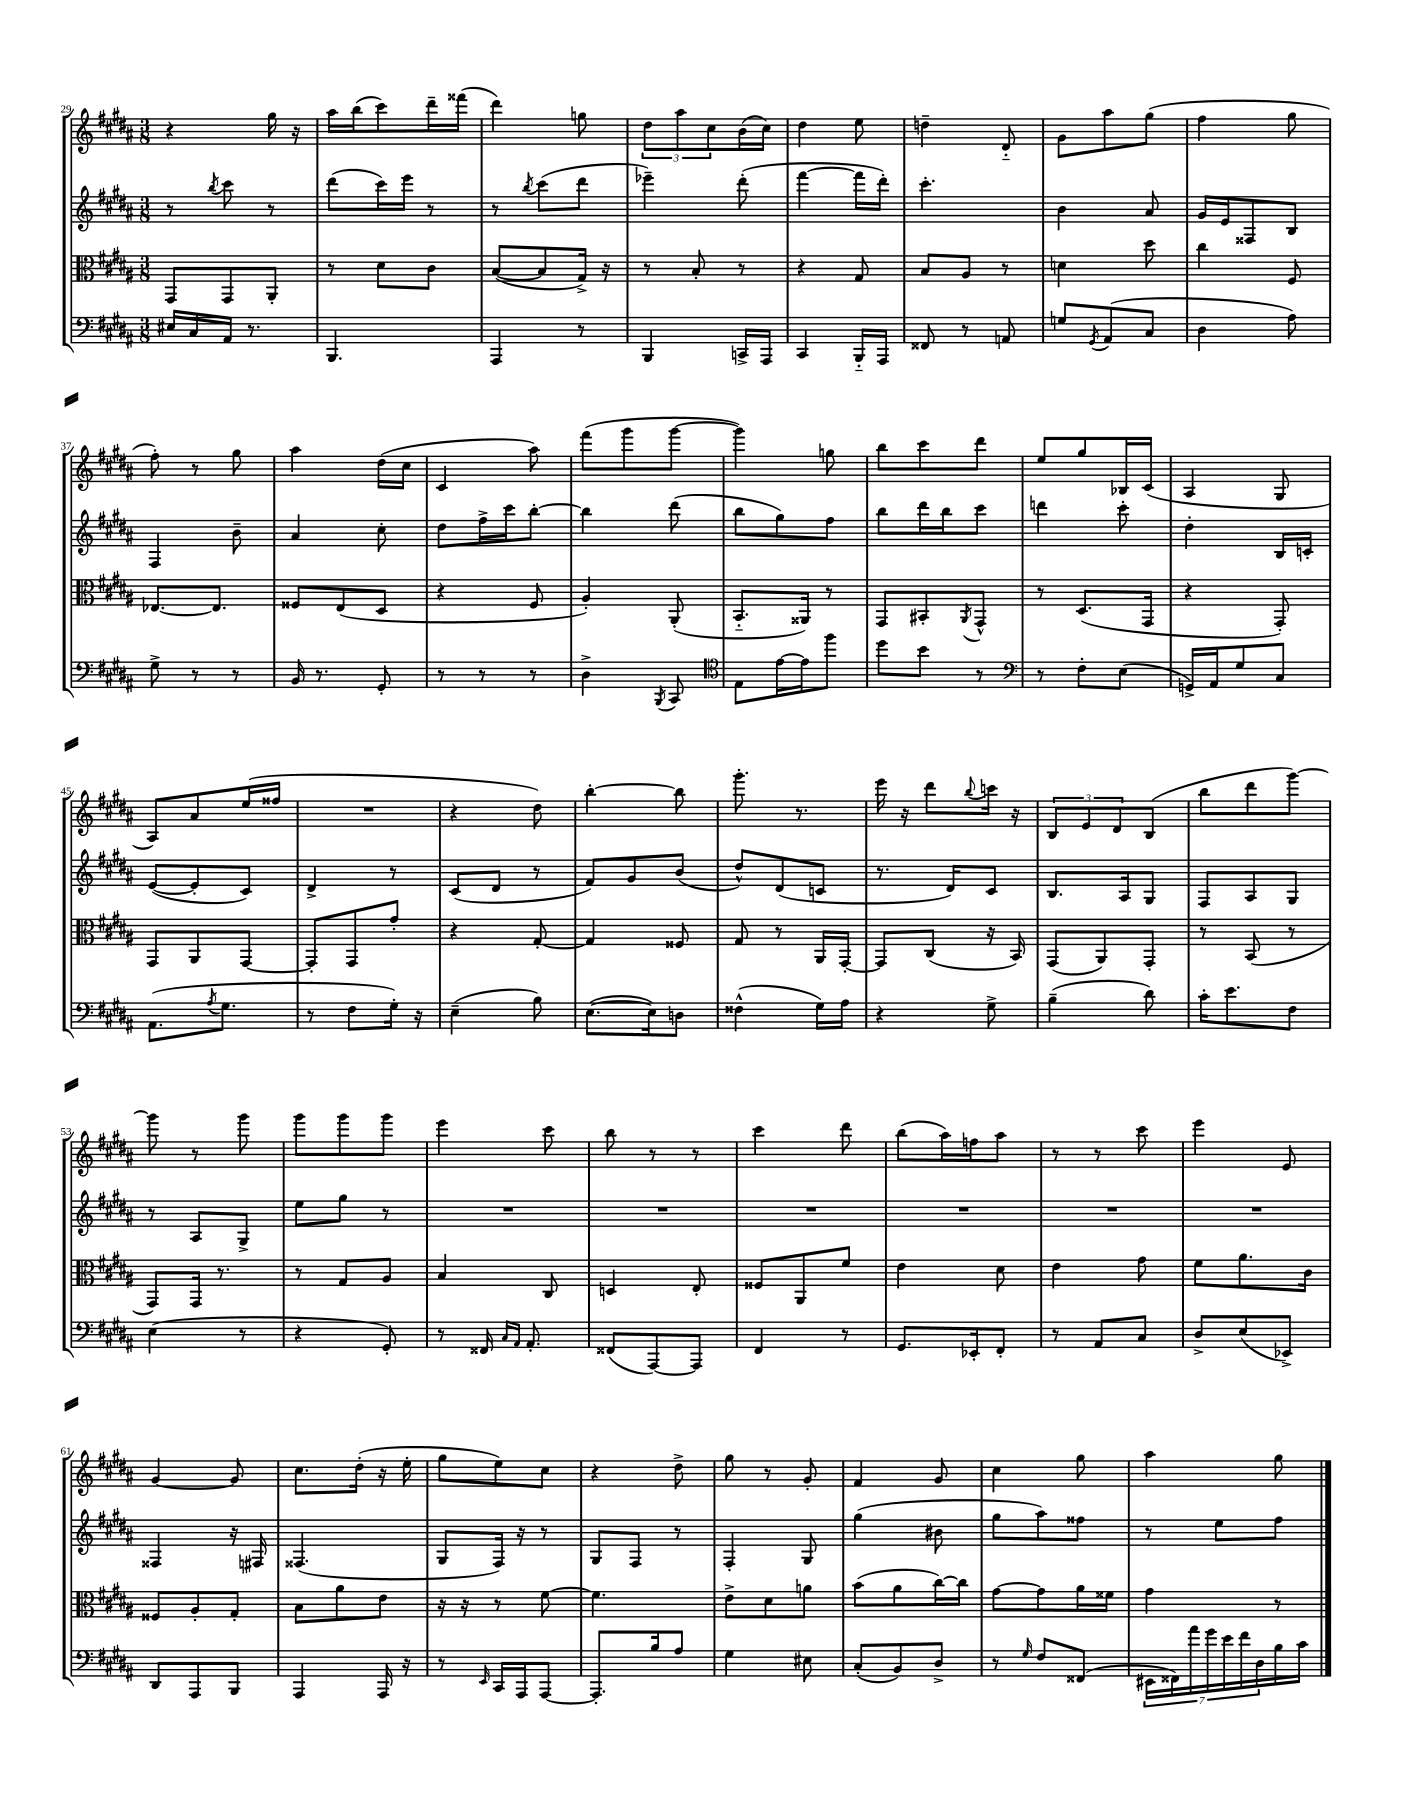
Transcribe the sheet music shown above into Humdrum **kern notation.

**kern	**kern	**kern	**kern
*part4	*part3	*part2	*part1
*staff4	*staff3	*staff2	*staff1
*clefF4	*clefC3	*clefG2	*clefG2
*k[f#c#g#d#a#]	*k[f#c#g#d#a#]	*k[f#c#g#d#a#]	*k[f#c#g#d#a#]
*M3/8	*M3/8	*M3/8	*M3/8
=29	=29	=29	=29
16E#X/LL	8GG#/L	8r	4r
16C#/	.	.	.
.	.	8qbb/	.
16AA#/JJ	8GG#/	8ccc#\	.
8.r	.	.	.
.	8AA#'/J	8r	16gg#\
.	.	.	16r
=30	=30	=30	=30
4.BBB/	8r	(8ddd#\L	16aa#\LL
.	.	.	(16bb\J
.	8d#\L	16ccc#\L)	8ccc#\)
.	.	16eee\JJ	.
.	8c#\J	8r	16ddd#~\L
.	.	.	(16fff##X\JJ
=31	=31	=31	=31
4AAA#/	([8B/L	8r	4ddd#\)
.	.	8qbb/	.
.	8B/]	(8ccc#\L	.
8r	16G#^/Jk)	8ddd#\J	8ggn\
.	16r	.	.
=32	=32	=32	=32
4BBB/	8r	4eee-X~\)	12dd#\L
.	.	.	12aa#\
.	8B'/	.	.
.	.	.	12cc#\
16CCn^/LL	8r	(8ddd#'\	(16b\L
16AAA#/JJ	.	.	16cc#\JJ)
=33	=33	=33	=33
4CC#/	4r	[4fff#\	4dd#\
16BBB/LL	8G#/	16fff#\LL]	8ee\
16AAA#/JJ	.	16ddd#'\JJ)	.
=34	=34	=34	=34
8FF##X/	8B/L	4.ccc#'\	4ddn~\
8r	8A#/J	.	.
8AAn/	8r	.	8d#/
=35	=35	=35	=35
8Gn/L	4dn\	4b\	8g#\L
8qGG#/	.	.	.
(8AA#/	.	.	8aa#\
8C#/J	8dd#\	8a#/	(8gg#\J
=36	=36	=36	=36
4D#\	4cc#\	16g#/LL	4ff#\
.	.	16e/J	.
.	.	8F##X/	.
8A#\)	8F#/	8B/J	8gg#\
!!LO:LB:g=z
=37	=37	=37	=37
8G#^\	[8.E-X/L	4F#/	8ff#'\)
8r	.	.	8r
.	8.E-/J]	.	.
8r	.	8b~\	8gg#\
=38	=38	=38	=38
16BB/	8F##X/L	4a#/	4aa#\
8.r	.	.	.
.	(8E/	.	.
8GG#'/	8D#/J	8cc#'\	(16dd#\LL
.	.	.	16cc#\JJ
=39	=39	=39	=39
8r	4r	8dd#\L	4c#/
8r	.	16ff#^\L	.
.	.	16ccc#\J	.
8r	8F#/	[8bb'\J	8aa#\)
=40	=40	=40	=40
4D#^\	4A#'/)	4bb\]	(8fff#\L
.	.	.	8ggg#\
8qBBB/	.	.	.
8CC#/	(8AA#'/	(8ddd#\	[8ggg#\J
=41	=41	=41	=41
*clefC4	*	*	*
8E\L	8.BB/L	8bb\L	4ggg#\])
[16e\L	.	8gg#\)	.
16e\J]	16AA##X/Jk)	.	.
8ff#\J	8r	8ff#\J	8ggn\
=42	=42	=42	=42
8dd#\L	8GG#/L	8bb\L	8bb\L
8b\J	8BB#X'/	16ddd#\L	8ccc#\
.	.	16bb\J	.
.	8qAA#/	.	.
8r	8GG#^^/J	8ccc#\J	8ddd#\J
=43	=43	=43	=43
*clefF4	*	*	*
8r	8r	4dddn\	8ee/L
8F#'\L	(8.D#/L	.	8gg#/
(8E\J	.	8ccc#'\	16B-X/L
.	16GG#/Jk	.	(16c#/JJ
=44	=44	=44	=44
16GGn^/LL)	4r	4dd#'\	4A#/
16AA#/J	.	.	.
8G#/	.	.	.
8C#/J	8GG#'/)	16B/LL	8G#/
.	.	16cn'/JJ	.
!!LO:LB:g=z
=45	=45	=45	=45
(8.AA#\L	8GG#/L	([8e/L	8A#/L)
.	8AA#/	8e'/]	8a#/
8qA#/	.	.	.
8.G#\J	.	.	.
.	[8GG#/J	8c#/J)	(16ee/L
.	.	.	16ff##X/JJ
=46	=46	=46	=46
8r	8GG#'/L]	4d#^/	4.r
8F#\L	8GG#/	.	.
16G#'\Jk)	8g#'/J	8r	.
16r	.	.	.
=47	=47	=47	=47
(4E~\	4r	(8c#/L	4r
.	.	8d#/J	.
8B\)	[8G#'/	8r	8dd#\)
=48	=48	=48	=48
([8.E\L	4G#/]	8f#/L)	[4bb'\
.	.	8g#/	.
16E\k])	.	.	.
8Dn\J	8F##X/	(8b/J	8bb\]
=49	=49	=49	=49
(4F##X^^\	8G#/	8dd#^^/L)	8.ggg#'\
.	8r	(8d#/	.
.	.	.	8.r
16G#\LL)	16AA#/LL	8cn/J	.
16A#\JJ	[16GG#'/JJ	.	.
=50	=50	=50	=50
4r	8GG#/L]	8.r	16eee\
.	.	.	16r
.	(8C#/J	.	8ddd#\L
.	.	16d#/KL)	.
.	.	.	8qqbb/
8G#^\	16r	8c#/J	16cccn\Jk
.	16BB/)	.	16r
=51	=51	=51	=51
(4B~\	(8GG#/L	8.B/L	12B/L
.	.	.	12e/
.	8AA#/)	.	.
.	.	.	12d#/
.	.	16A#/k	.
8d#\)	8GG#'/J	8G#/J	(8B/J
=52	=52	=52	=52
16c#'\KL	8r	8F#/L	8bb\L
8.e\	.	.	.
.	(8BB/	8A#/	8ddd#\
8F#\J	8r	8G#/J	[8ggg#\J)
!!LO:LB:g=z
=53	=53	=53	=53
(4E\	8GG#/L)	8r	8ggg#\]
.	16GG#/Jk	8A#/L	8r
.	8.r	.	.
8r	.	8G#^/J	8ggg#\
=54	=54	=54	=54
4r	8r	8ee\L	8ggg#\L
.	8G#/L	8gg#\J	8ggg#\
8GG#'/)	8A#/J	8r	8ggg#\J
=55	=55	=55	=55
8r	4B/	4.r	4eee\
16FF##X/	.	.	.
16qqC#/LL	.	.	.
16qqAA#/JJ	.	.	.
8.AA#'/	.	.	.
.	8C#/	.	8ccc#\
=56	=56	=56	=56
(8FF##X/L	4Dn/	4.r	8bb\
[8AAA#/)	.	.	8r
8AAA#/J]	8E'/	.	8r
=57	=57	=57	=57
4FF#/	8F##X/L	4.r	4ccc#\
.	8AA#/	.	.
8r	8f#/J	.	8ddd#\
=58	=58	=58	=58
8.GG#/L	4e\	4.r	(8bb\L
.	.	.	16aa#\L)
16EE-X'/k	.	.	16ffn\J
8FF#'/J	8d#\	.	8aa#\J
=59	=59	=59	=59
8r	4e\	4.r	8r
8AA#/L	.	.	8r
8C#/J	8g#\	.	8ccc#\
=60	=60	=60	=60
8D#^/L	8f#\L	4.r	4eee\
(8E/	8.a#\	.	.
8EE-X^/J)	.	.	8e/
.	16c#\Jk	.	.
!!LO:LB:g=z
=61	=61	=61	=61
8DD#/L	8F##X/L	4F##X/	[4g#/
8AAA#/	8A#'/	.	.
8BBB/J	8G#'/J	16r	8g#/]
.	.	16F#X/	.
=62	=62	=62	=62
4AAA#/	8B\L	(4.F##X/	8.cc#\L
.	8a#\	.	.
.	.	.	(16dd#'\Jk
16AAA#/	8e\J	.	16r
16r	.	.	16ee'\
=63	=63	=63	=63
8r	16r	8G#/L	8gg#\L
.	16r	.	.
16qqEE/	.	.	.
16CC#/LL	8r	16F#/Jk)	8ee\)
16AAA#/J	.	16r	.
[8AAA#/J	[8f#\	8r	8cc#\J
=64	=64	=64	=64
8.AAA#'/L]	4.f#\]	8G#/L	4r
.	.	8F#/J	.
16B/k	.	.	.
8A#/J	.	8r	8dd#^\
=65	=65	=65	=65
4G#\	8e^\L	4F#'/	8gg#\
.	8d#\	.	8r
8E#X\	8an\J	8G#/	8g#'/
=66	=66	=66	=66
(8C#'/L	(8b\L	(4gg#\	4f#/
8BB/)	8a#\	.	.
8D#^/J	[16cc#\L)	8b#X\	8g#/
.	16cc#\JJ]	.	.
=67	=67	=67	=67
8r	[8g#\L	8gg#\L	4cc#\
16qqG#/	.	.	.
8F#/L	8g#\]	8aa#\)	.
(8FF##X/J	16a#\L	8ff##X\J	8gg#\
.	16f##X\JJ	.	.
=68	=68	=68	=68
28EE#X\LL	4g#\	8r	4aa#\
28FF##X\)	.	.	.
28a#\	.	.	.
28g#\	.	.	.
.	.	8ee\L	.
28e\	.	.	.
28f#\	.	.	.
28D#\	.	.	.
16B\	8r	8ff#\J	8gg#\
16c#\JJ	.	.	.
==	==	==	==
*-	*-	*-	*-
